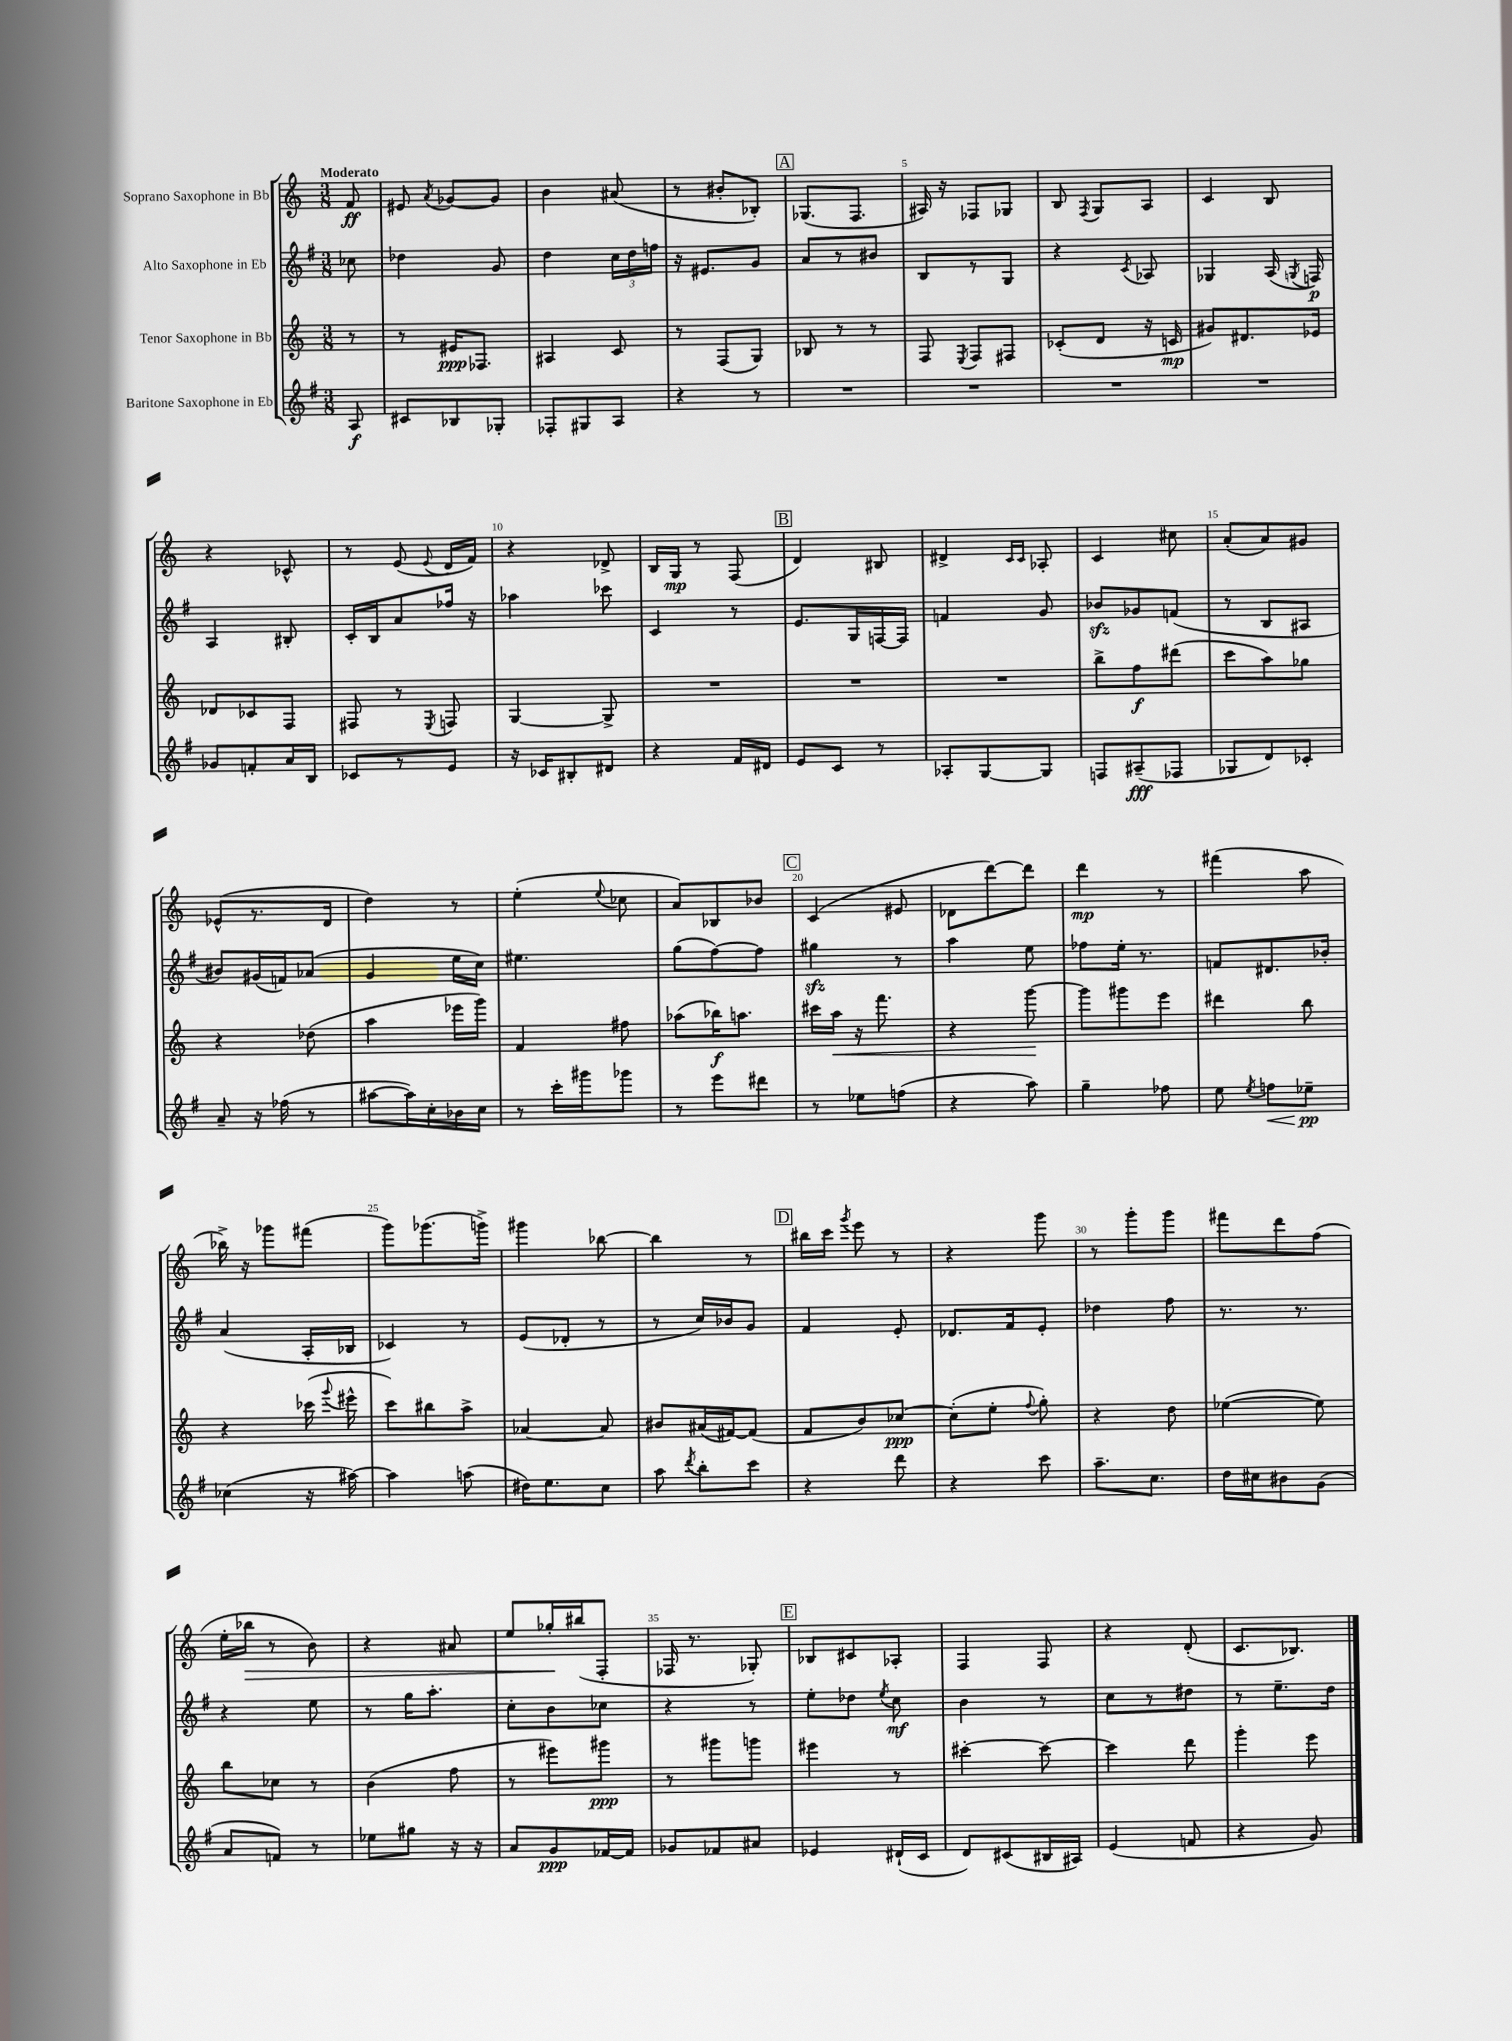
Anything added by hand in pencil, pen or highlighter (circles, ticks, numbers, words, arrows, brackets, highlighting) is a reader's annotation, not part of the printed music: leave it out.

**kern	**dynam	**kern	**dynam	**kern	**dynam	**kern	**dynam
*part4	*part4	*part3	*part3	*part2	*part2	*part1	*part1
*staff4	*staff4	*staff3	*staff3	*staff2	*staff2	*staff1	*staff1
*I"Baritone Saxophone in Eb	*	*I"Tenor Saxophone in Bb	*	*I"Alto Saxophone in Eb	*	*I"Soprano Saxophone in Bb	*
*clefG2	*	*clefG2	*	*clefG2	*	*clefG2	*
*k[f#]	*	*k[]	*	*k[f#]	*	*k[]	*
*M3/8	*	*M3/8	*	*M3/8	*	*M3/8	*
=	=	=	=	=	=	=	=
!	!	!	!	!	!	!LO:TX:a:B:t=Moderato	!
8A/	f	8r	.	8cc-X\	.	8f/	ff
=1	=1	=1	=1	=1	=1	=1	=1
8c#X/L	.	8r	.	4dd-X\	.	8e#X/	.
.	.	.	.	.	.	8qa/	.
8B-X/	.	16e#X/KL	ppp	.	.	[8g-X/L	.
.	.	8.F-X/J	.	.	.	.	.
8G-X'/J	.	.	.	8g/	.	8g-/J]	.
=2	=2	=2	=2	=2	=2	=2	=2
8F-X'/L	.	4A#X/	.	4dd\	.	4b\	.
8G#X/	.	.	.	.	.	.	.
8A/J	.	8c/	.	24cc\LL	.	(8a#X/	.
.	.	.	.	24dd\	.	.	.
.	.	.	.	24ffn\JJ	.	.	.
=3	=3	=3	=3	=3	=3	=3	=3
4r	.	8r	.	16r	.	8r	.
.	.	.	.	8.e#X/L	.	.	.
.	.	(8F/L	.	.	.	8b#X'/L	.
8r	.	8G/J)	.	8g/J	.	8B-X'/J)	.
!!LO:REH:place=s1:t=A
=4	=4	=4	=4	=4	=4	=4	=4
4.r	.	8B-X/	.	8a/L	.	(8.G-X/L	.
.	.	8r	.	8r	.	.	.
.	.	.	.	.	.	8.F/J	.
.	.	8r	.	8b#X/J	.	.	.
=5	=5	=5	=5	=5	=5	=5	=5
4.r	.	8F/	.	8B/L	.	16A#X/)	.
.	.	.	.	.	.	16r	.
.	.	8qE/	.	.	.	.	.
.	.	8F/L	.	8r	.	8F-X/L	.
.	.	8F#X/J	.	8G/J	.	8G-X/J	.
=6	=6	=6	=6	=6	=6	=6	=6
4.r	.	(8c-X'/L	.	4r	.	8B/	.
.	.	.	.	.	.	8qF/	.
.	.	8d/J	.	.	.	8G/L	.
.	.	.	.	8qc/	.	.	.
.	.	16r	.	8A-X/	.	8A/J	.
.	.	16cn/	mp	.	.	.	.
=7	=7	=7	=7	=7	=7	=7	=7
4.r	.	8g#X/L)	.	4G-X/	.	4c/	.
.	.	8.d#X/	.	.	.	.	.
.	.	.	.	(16A/	.	8B/	.
.	.	.	.	8qGn/	.	.	.
.	.	16e-X/Jk	.	16Fn/)	p	.	.
!!LO:LB:g=z
=8	=8	=8	=8	=8	=8	=8	=8
8g-X/L	.	8d-X/L	.	4A/	.	4r	.
8fn'/	.	8c-X/	.	.	.	.	.
16a/L	.	8F/J	.	8B#X'/	.	8c-X^^/	.
16B/JJ	.	.	.	.	.	.	.
=9	=9	=9	=9	=9	=9	=9	=9
8c-X/L	.	8F#X/	.	16c'/LL	.	8r	.
.	.	.	.	16B/J	.	.	.
8r	.	8r	.	8a/	.	(8e/	.
.	.	8qE/	.	.	.	8qqe/	.
8e/J	.	8Fn/	.	16ff-X/Jk	.	16d/LL	.
.	.	.	.	16r	.	16f/JJ)	.
=10	=10	=10	=10	=10	=10	=10	=10
16r	.	[4G/	.	4aa-X\	.	4r	.
16c-X/KL	.	.	.	.	.	.	.
8B#X'/	.	.	.	.	.	.	.
8d#X/J	.	8G^/]	.	8ccc-X\	.	8d-X^/	.
=11	=11	=11	=11	=11	=11	=11	=11
4r	.	4.r	.	4c/	.	16B/LL	.
.	.	.	.	.	.	16G/JJ	mp
.	.	.	.	.	.	8r	.
16f#/LL	.	.	.	8r	.	(8F/	.
16d#X/JJ	.	.	.	.	.	.	.
!!LO:REH:place=s1:t=B
=12	=12	=12	=12	=12	=12	=12	=12
8e/L	.	4.r	.	8.e/L	.	4d/)	.
8c/J	.	.	.	.	.	.	.
.	.	.	.	16G/L	.	.	.
8r	.	.	.	[16Fn/	.	8B#X/	.
.	.	.	.	16F/JJ]	.	.	.
=13	=13	=13	=13	=13	=13	=13	=13
8A-X'/L	.	4.r	.	4fn/	.	4d#X^/	.
[8G/	.	.	.	.	.	.	.
.	.	.	.	.	.	16qqc/LL	.
.	.	.	.	.	.	16qqc/JJ	.
8G/J]	.	.	.	8g/	.	8A-X'/	.
=14	=14	=14	=14	=14	=14	=14	=14
8Fn/L	.	8bb^\L	.	8b-Xzz/L	.	4c/	.
(8A#X~/	fff	8ff\	f	8g-X/	.	.	.
8F-X/J	.	(8ddd#X\J	.	(8fn/J	.	8cc#X\	.
=15	=15	=15	=15	=15	=15	=15	=15
8G-X/L	.	8ccc\L	.	8r	.	(8a'/L	.
8d/)	.	8aa\)	.	8B/L	.	8a/)	.
8c-X'/J	.	8gg-X\J	.	8A#X/J	.	8g#X/J	.
!!LO:LB:g=z
=16	=16	=16	=16	=16	=16	=16	=16
8a~/	.	4r	.	8b#X/L)	.	(8e-X^^/L	.
16r	.	.	.	(16g#X/L	.	8.r	.
(16ff-X\	.	.	.	16fn/J)	.	.	.
8r	.	(8dd-X\	.	(8a-X/J	.	.	.
.	.	.	.	.	.	16d/Jk	.
=17	=17	=17	=17	=17	=17	=17	=17
[8aa#X\L	.	4aa\	.	4g/	.	4dd\)	.
16aa#\L])	.	.	.	.	.	.	.
16cc'\	.	.	.	.	.	.	.
16b-X\	.	16eee-X\LL	.	16ee\LL	.	8r	.
16cc\JJ	.	16ggg\JJ)	.	16cc\JJ)	.	.	.
=18	=18	=18	=18	=18	=18	=18	=18
8r	.	4f/	.	4.ee#X\	.	(4ee'\	.
16ccc'\LL	.	.	.	.	.	.	.
16ggg#X\J	.	.	.	.	.	.	.
.	.	.	.	.	.	8qqee/	.
8ggg-X\J	.	8ff#X\	.	.	.	8cc-X\	.
=19	=19	=19	=19	=19	=19	=19	=19
8r	.	(8aa-X\L	.	(8gg\L	.	8a/L)	.
8eee\L	.	16bb-X\K)	f	[8ff#\)	.	8B-X/	.
.	.	8.aan\J	.	.	.	.	.
8ddd#X\J	.	.	.	8ff#\J]	.	8b-X/J	.
!!LO:REH:place=s1:t=C
=20	=20	=20	=20	=20	=20	=20	=20
8r	.	16ccc#X\LL	.	4gg#Xzz\	.	(4c/	.
!	!	!	!LO:HP:b	!	!	!	!
.	.	16aa\JJ	<	.	.	.	.
8ee-X\L	.	16r	.	.	.	.	.
.	.	8.fff\	.	.	.	.	.
(8ffn\J	.	.	.	8r	.	8e#X/	.
=21	=21	=21	=21	=21	=21	=21	=21
4r	.	4r	.	4aa\	.	8d-X\L	.
.	.	.	.	.	.	[8ddd\)	.
8aa\)	.	[8ggg\	.	8ee\	.	8ddd\J]	.
.	.	.	[	.	.	.	.
=22	=22	=22	=22	=22	=22	=22	=22
4gg~\	.	8ggg\L]	.	8ff-X\L	.	4ddd\	mp
.	.	8ggg#X\	.	16ee'\Jk	.	.	.
.	.	.	.	8.r	.	.	.
8ff-X\	.	8eee\J	.	.	.	8r	.
=23	=23	=23	=23	=23	=23	=23	=23
8ee\	.	4ddd#X\	.	8fn/L	.	(4fff#X\	.
8qee/	.	.	.	.	.	.	.
!	!LO:HP:b	!	!	!	!	!	!
8ffn\L	<	.	.	8.d#X/	.	.	.
8ee-X~\J	pp	8bb\	.	.	.	8aa\	.
.	.	.	.	16b-X'/Jk	.	.	.
.	[	.	.	.	.	.	.
!!LO:LB:g=z
=24	=24	=24	=24	=24	=24	=24	=24
(4cc-X\	.	4r	.	(4a/	.	16bb-X^\)	.
.	.	.	.	.	.	16r	.
.	.	.	.	.	.	8ggg-X\L	.
16r	.	(16ccc-X\	.	16A'/LL	.	(8fff#X\J	.
.	.	8qqggg/	.	.	.	.	.
[16aa#X\)	.	16eee#X^^\	.	16B-X/JJ	.	.	.
=25	=25	=25	=25	=25	=25	=25	=25
4aa#\]	.	8ccc\L)	.	4c-X/)	.	8ggg\L)	.
.	.	8bb#X\	.	.	.	(8.ggg-X\	.
(8aan\	.	8aa^\J	.	8r	.	.	.
.	.	.	.	.	.	16gggn^\Jk)	.
=26	=26	=26	=26	=26	=26	=26	=26
16dd#X\KL)	.	[4a-X/	.	(8e/L	.	4ggg#X\	.
8.ee\	.	.	.	.	.	.	.
.	.	.	.	8d-X'/J	.	.	.
8cc\J	.	8a-/]	.	8r	.	[8bb-X\	.
=27	=27	=27	=27	=27	=27	=27	=27
8aa\	.	8b#X/L	.	8r	.	4bb-\]	.
8qddd/	.	.	.	.	.	.	.
8bb'\L	.	(16a#X/L	.	16cc/LL)	.	.	.
.	.	[16f#X/J)	.	16b-X/J	.	.	.
8ccc\J	.	(8f#/J]	.	8g/J	.	8r	.
!!LO:REH:place=s1:t=D
=28	=28	=28	=28	=28	=28	=28	=28
4r	.	8f/L	.	4f#/	.	16bb#X\LL	.
.	.	.	.	.	.	16ccc\JJ	.
.	.	.	.	.	.	8qggg/	.
.	.	8b/)	.	.	.	8eee\	.
8ddd\	.	[8cc-X/J	ppp	8e'/	.	8r	.
=29	=29	=29	=29	=29	=29	=29	=29
4r	.	(8cc-'\L]	.	8.d-X/L	.	4r	.
.	.	8ee'\J	.	.	.	.	.
.	.	.	.	16f#/k	.	.	.
.	.	8qqff/	.	.	.	.	.
8ccc\	.	8gg'\)	.	8e'/J	.	8ggg\	.
=30	=30	=30	=30	=30	=30	=30	=30
8.aa~\L	.	4r	.	4dd-X\	.	8r	.
.	.	.	.	.	.	8ggg'\L	.
8.cc\J	.	.	.	.	.	.	.
.	.	8dd\	.	8ff#\	.	8ggg\J	.
=31	=31	=31	=31	=31	=31	=31	=31
16dd\LL	.	([4ee-X\	.	8.r	.	8fff#X\L	.
16cc#X\J	.	.	.	.	.	.	.
8b#X\	.	.	.	.	.	8ddd\	.
.	.	.	.	8.r	.	.	.
(8g\J	.	8ee-\])	.	.	.	(8ff\J	.
!!LO:LB:g=z
=32	=32	=32	=32	=32	=32	=32	=32
8a/L	.	8bb\L	.	4r	.	16ee'\LL	.
!	!	!	!	!	!	!	!LO:HP:b
.	.	.	.	.	.	16bb-X\JJ	>
8fn/J)	.	8cc-X\J	.	.	.	8r	.
8r	.	8r	.	8ee\	.	8b\)	.
=33	=33	=33	=33	=33	=33	=33	=33
8ee-X\L	.	(4b\	.	8r	.	4r	.
8gg#X\J	.	.	.	16gg\KL	.	.	.
.	.	.	.	8.aa'\J	.	.	.
16r	.	8ff\	.	.	.	8a#X/	.
16r	.	.	.	.	.	.	.
=34	=34	=34	=34	=34	=34	=34	=34
8a/L	.	8r	.	8cc'\L	.	8ee/L	.
8g/	ppp	8eee#X\L)	.	8b\	.	16gg-X'/L	.
.	.	.	.	.	.	(16bb#X/J	]
[16f-X/L	.	8ggg#X\J	ppp	8cc-X\J	.	8F'/J	.
16f-/JJ]	.	.	.	.	.	.	.
=35	=35	=35	=35	=35	=35	=35	=35
8g-X/L	.	8r	.	4r	.	16F-X/	.
.	.	.	.	.	.	8.r	.
8f-X/	.	8ggg#X\L	.	.	.	.	.
8a#X/J	.	8gggn\J	.	8r	.	8G-X'/)	.
!!LO:REH:place=s1:t=E
=36	=36	=36	=36	=36	=36	=36	=36
4e-X/	.	4eee#X\	.	8ee'\L	.	8B-X/L	.
.	.	.	.	8dd-X\J	.	8c#X/	.
.	.	.	.	8qee/	.	.	.
(16d#X`/LL	.	8r	.	8cc\	mf	8A-X'/J	.
16c/JJ	.	.	.	.	.	.	.
=37	=37	=37	=37	=37	=37	=37	=37
8d/L)	.	[4ccc#X'\	.	4b\	.	4F/	.
(8c#X/	.	.	.	.	.	.	.
16B#X/L	.	8ccc#\_	.	8r	.	8F/	.
16A#X/JJ)	.	.	.	.	.	.	.
=38	=38	=38	=38	=38	=38	=38	=38
(4e/	.	4ccc#\]	.	8cc\L	.	4r	.
.	.	.	.	8r	.	.	.
8fn/	.	8ddd\	.	8dd#X\J	.	(8d'/	.
=39	=39	=39	=39	=39	=39	=39	=39
4r	.	4ggg'\	.	8r	.	8.c/L	.
.	.	.	.	8.ee~\L	.	.	.
.	.	.	.	.	.	8.B-X/J)	.
8g/)	.	8eee\	.	.	.	.	.
.	.	.	.	16dd\Jk	.	.	.
==	==	==	==	==	==	==	==
*-	*-	*-	*-	*-	*-	*-	*-
